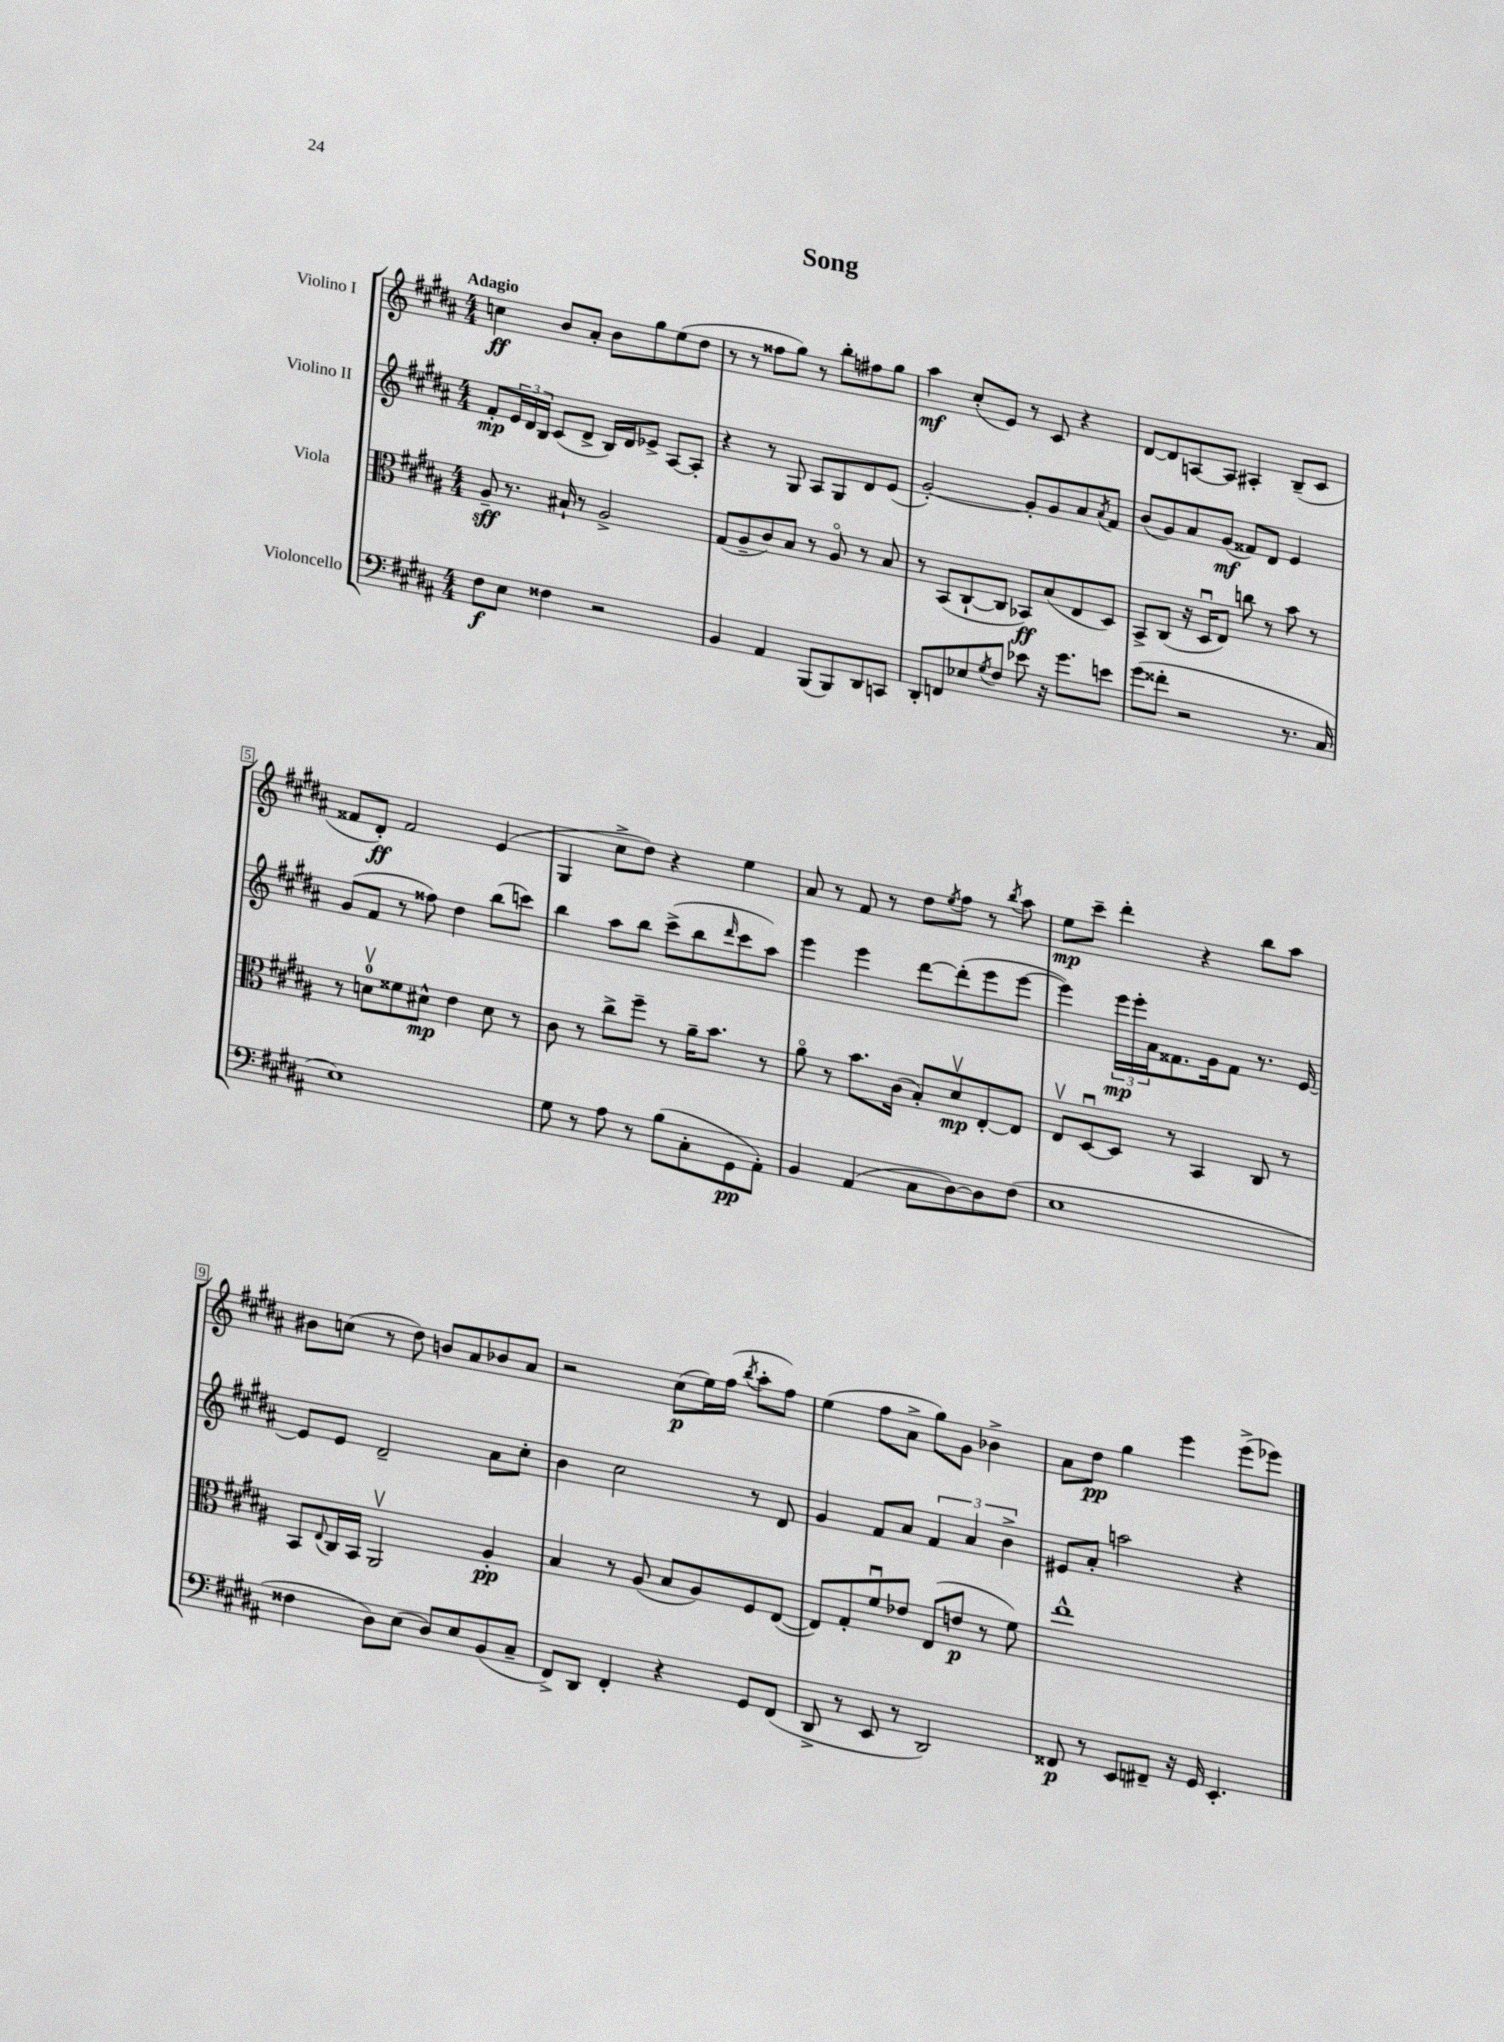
\header { title = "Song" }
<<
\new StaffGroup <<
\new Staff = "s0" \with { instrumentName = "Violino I" } {
    \clef treble \key b \major \numericTimeSignature \time 4/4 \tempo "Adagio"
    c''4\ff b'8 ais'8-. b'8 gis''8 e''8( dis''8 |
    r8 r8 fisis''8 gis''8) r8 b''8-. fis''8 gis''8 |
    ais''4\mf cis''8-.( e'8) r8 cis'8 r4 |
    dis'8~ dis'8 a8~ a8 ais4-. b8--( cis'8 |
    fisis'8 dis'8-.\ff) fisis'2 e'4( |
    gis4 cis''8-> dis''8) r4 e''4 |
    ais'8 r8 fis'8 r8 dis''8 \acciaccatura { e''8 } fis''8 r8 \acciaccatura { b''8 } ais''8 |
    e''8\mp cis'''8-- dis'''4-. r4 b''8 ais''8 |
    bis'8 c''8( r8 dis''8) b'8 ais'8 bes'8 ais'8 |
    r2 cis''8\p( e''16) fis''16( \acciaccatura { b''8 } ais''8-. fis''8) |
    e''4( fis''8 ais'8-> gis''8) gis'8 bes'4-> |
    ais'8 dis''8\pp gis''4 e'''4 e'''8->( ees'''8) \bar "|." |
}
\new Staff = "s1" \with { instrumentName = "Violino II" } {
    \clef treble \key b \major \numericTimeSignature \time 4/4
    fis'8-.\mp \tuplet 3/2 { e'16 dis'16 b16 } cis'8( dis'8-> b16) dis'16 ees'8-> ais8~ ais8-. |
    r4 r8 gis8 ais8 gis8 dis'8 e'8( |
    gis'2~-.) gis'8-. gis'8 ais'8 \acciaccatura { ais'8 } fis'8 |
    b'8( gis'8) ais'8 gis'8\mf( fisis'8) dis'8 e'4 |
    gis'8( fis'8 r8 fisis''8) dis''4 b''8( c'''8) |
    b''4 ais''8 b''8 cis'''8->( b''8 \grace { dis'''16 } cis'''8 ais''8) |
    e'''4 e'''4 dis'''8~ dis'''8-.( e'''8 e'''8~ |
    e'''4) \tuplet 3/2 { e'''16\mp e'''16-. ais'16 } fisis'8. gis'16 fisis'8 r8. e'16~ |
    e'8 e'8 dis'2-- ais'8 cis''8-. |
    b'4 cis''2 r8 dis'8 |
    gis'4 fis'8 ais'8 \tuplet 3/2 { fis'4 ais'4 b'4-> } |
    eis'8 ais'8-. a''2 r4 \bar "|." |
}
\new Staff = "s2" \with { instrumentName = "Viola" } {
    \clef alto \key b \major \numericTimeSignature \time 4/4
    ais8--\sff r8. bis16-! r8 ais2-> |
    gis8( ais8-- cis'8) b8 r8 ais8\flageolet r8 b8 |
    r8 b,8( cis8~-! cis8 bes,8\ff) b8( e8 dis8) |
    b,8-> cis8( r16 dis16\downbow e8) c''8 r8 b'8 r8 |
    r8 d'8-0\upbow fisis'8 dis'8-^\mp e'4 dis'8 r8 |
    cis'8 r8 cis''8-> fis''8-- r8 ais'16-- b'8. r8 |
    ais'8\flageolet r8 b'8. cis'16( b8-.) dis'8\upbow\mp e8~-. e8 |
    e8\upbow dis8~\downbow dis8 r8 b,4 cis8 r8 |
    b,8 \appoggiatura { e8 } cis16 b,16 ais,2\upbow ais4-.\pp |
    b4 r8 ais8( b8 ais8) fis8 e8~( |
    e8) gis8-. fis'8\downbow ees'8 e8( e'8\p r8 fis'8) |
    e''1-^ \bar "|." |
}
\new Staff = "s3" \with { instrumentName = "Violoncello" } {
    \clef bass \key b \major \numericTimeSignature \time 4/4
    fis8\f e8 fisis4 r2 |
    b,4 ais,4 b,,8( b,,8) dis,8 c,8 |
    dis,8-. f,8 ees8 \acciaccatura { gis8 } fis8 ees'8 r16 gis'8. e'8 |
    gis'8( fisis'8-. r2 r8. cis16 |
    e1) |
    gis8 r8 ais8 r8 b8( cis8-. gis,8\pp ais,8-.) |
    b,4 ais,4( cis8 dis8~) dis8 fis8( |
    e1 |
    fisis4 dis8) e8( dis8) e8 b,8( cis8-- |
    fis,8->) dis,8 fis,4-. r4 gis,8 fis,8( |
    dis,8-> r8 e,8 r8 dis,2) |
    fisis,8\p r8 e,8 fis,8-- r16 gis,16 e,4.-. \bar "|." |
}
>>
>>
\layout { \context { \Score \override BarNumber.stencil = #(make-stencil-boxer 0.1 0.3 ly:text-interface::print) } }
